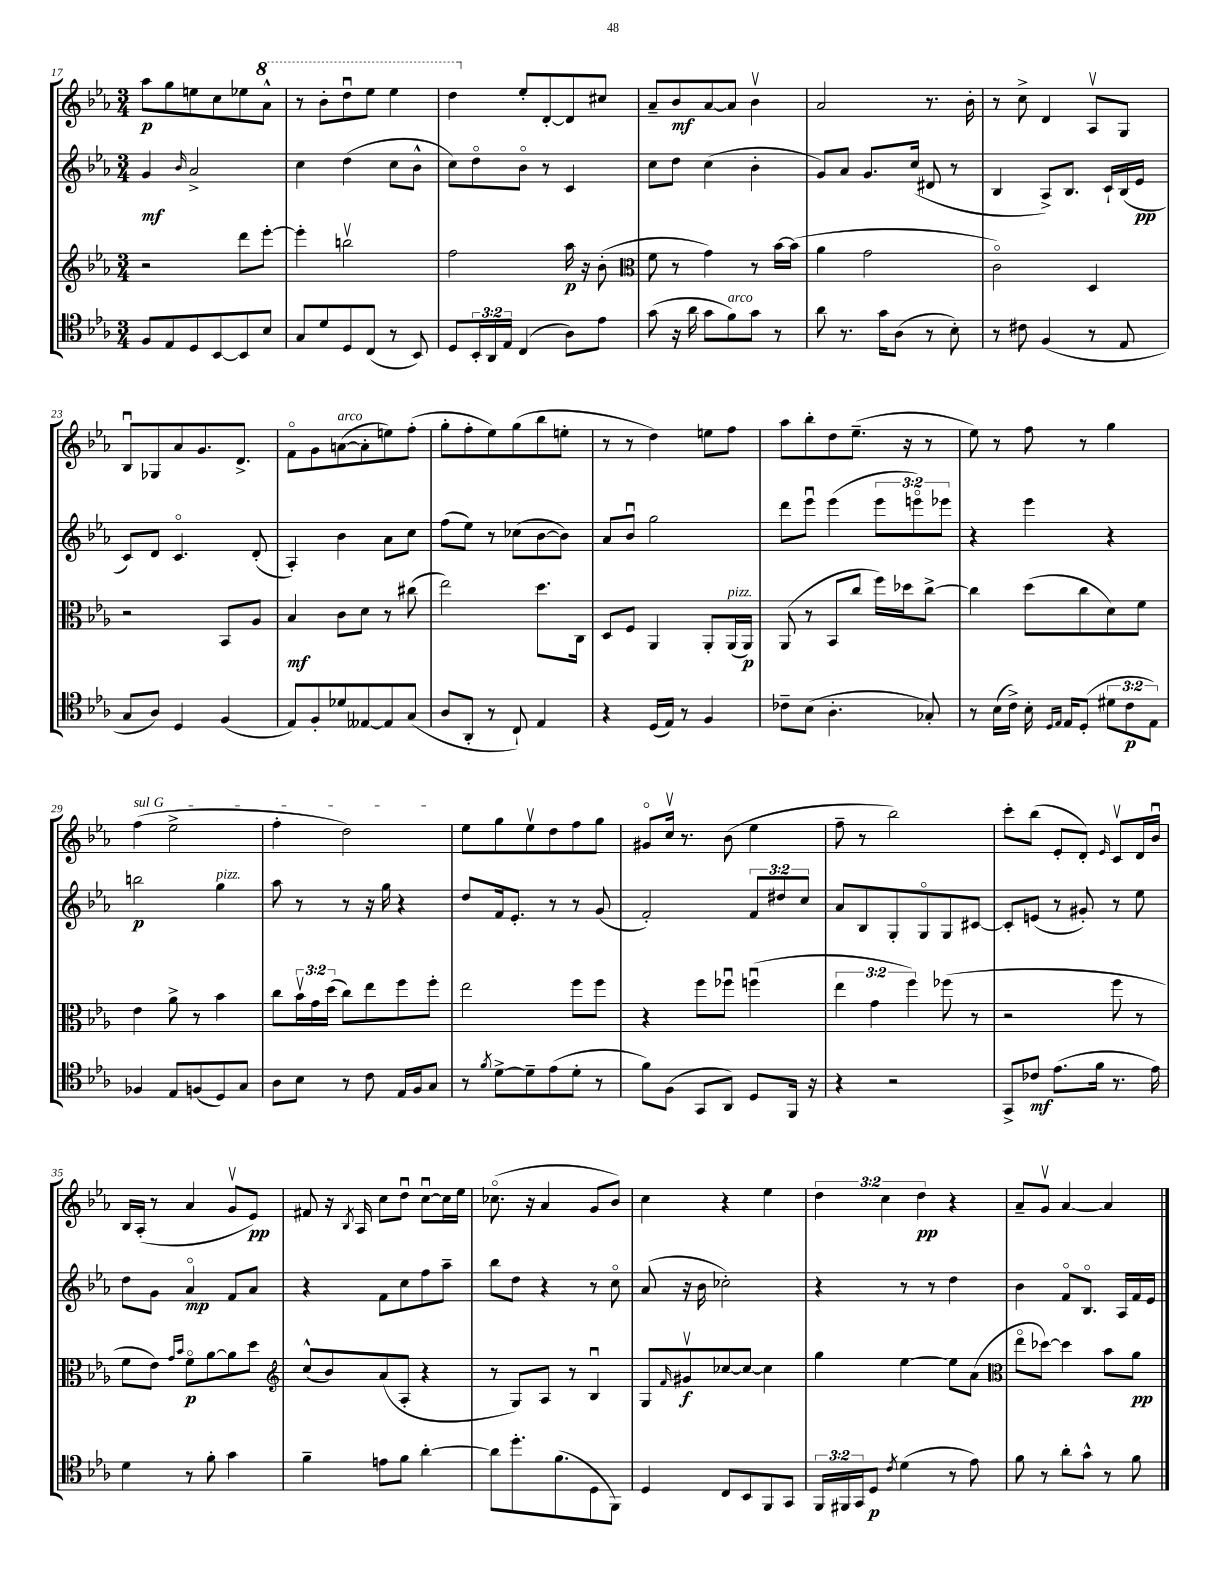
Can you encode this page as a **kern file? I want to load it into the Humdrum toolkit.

**kern	**kern	**kern	**kern
*staff4	*staff3	*staff2	*staff1
*clefC4	*clefG2	*clefG2	*clefG2
*k[b-e-a-]	*k[b-e-a-]	*k[b-e-a-]	*k[b-e-a-]
*M3/4	*M3/4	*M3/4	*M3/4
8F	2r	4g	8aa-
8E-	.	.	8gg
.	.	16qqb-	.
8D	.	2a-^	8ee
[8BB-	.	.	8cc
8BB-]	8ddd	.	8ee-
8B-	[8eee-'	.	8aa-^^
=	=	=	=
8G	4eee-']	4cc	8r
8d	.	.	8bb-'
8D	2bbv	(4dd	8dddu
(8C	.	.	8eee-
8r	.	8cc	4eee-
8BB-)	.	8b-^^	.
=	=	=	=
8D	2ff	8cc)	4ddd
24BB-'	.	8ddo	.
24AA-	.	.	.
24E-	.	.	.
(4C	.	8b-o	8ee-'
.	.	8r	[8d'
8A-)	16aa-	4c	8d]
.	16r	.	.
8e-	(8b-'	.	8cc#
=	=	=	=
*	*clefC3	*	*
(8g	8f	8cc	8a-~
16r	8r	8dd	8b-
16a-	.	.	.
8g	4g)	(4cc	[8a-
8f)	.	.	8a-]
8g	8r	4b-'	4b-v
8r	[16b-	.	.
.	(16b-]	.	.
=	=	=	=
8a-	4a-	8g)	2a-
8.r	.	8a-	.
.	2g	8.g	.
16g	.	.	.
(8A-	.	.	.
.	.	(16cc	.
8r	.	8d#	8.r
8B-')	.	8r	.
.	.	.	16b-'
=	=	=	=
8r	2co)	4B-	8r
8c#	.	.	8cc^
(4F	.	8A-^)	4d
.	.	8.B-	.
8r	4D	.	8A-v
.	.	16c`	.
8E-	.	(16B-	8G
.	.	16e-	.
=	=	=	=
8G	2r	8c)	8B-u
8A-)	.	8d	8G-
4D	.	4.co	8a-
.	.	.	8.g
(4F	8BB-	.	.
.	.	.	8.d^
.	8A-	(8d'	.
=	=	=	=
8E-)	4B-	4A-')	8fo
8F'	.	.	8g
8d-	8c	4b-	([8a
[8E--	8d	.	8a']
8E--]	8r	8a-	8ee)
(8G	(8cc#	8cc	(8ff'
=	=	=	=
8A-	2ee-)	(8ff	8gg'
8AA-'	.	8ee-)	8ff'
8r	.	8r	8ee-)
8C`)	.	(8cc-	(8gg
4E-	8.dd	[8b-	8bb-
.	.	8b-])	8ee'
.	16C	.	.
=	=	=	=
4r	8D	8a-	8r
.	8F	8b-u	8r
(16D	4AA-	2gg	4dd)
16E-)	.	.	.
8r	.	.	.
4F	8AA-'	.	8ee
.	(16AA-	.	8ff
.	16AA-)	.	.
=	=	=	=
8c-~	(8AA-	8ddd	8aa-
(8B-	8r	8eee-u	8bb-'
4.A-'	8BB-	(4eee-	8dd
.	8cc	.	(8.ee-~
.	16ff)	12eee-	.
.	16dd-	.	16r
.	.	12eeeo)	.
8G-')	[8cc^	.	8r
.	.	12eee-	.
=	=	=	=
8r	4cc]	4r	8ee-)
(16B-	.	.	8r
16c^)	.	.	.
16B-'	(8dd	4eee-	8ff
16qqD	.	.	.
16qqE-	.	.	.
16E-	.	.	.
(8D'	8cc	.	8r
12d#	8d)	4r	4gg
12c	.	.	.
.	8f	.	.
12E-)	.	.	.
=	=	=	=
4F-	4e-	2bb	(4ff
8E-	8a-^	.	2ee-^
(8F	8r	.	.
8D)	4b-	4gg	.
8G	.	.	.
=	=	=	=
8A-	8cc	8aa-	4ff'
8B-	24b-v	8r	.
.	24g	.	.
.	(24dd	.	.
8r	8cc)	8r	2dd)
8c	8ee-	16r	.
.	.	16gg	.
16E-	8ff	4r	.
16F	.	.	.
8G	8ff'	.	.
=	=	=	=
8r	2ee-	8dd	8ee-
8qf	.	.	.
[8d^	.	16f	8gg
.	.	8.e-'	.
8d~]	.	.	8ee-v
(8e-	.	8r	8dd
8d'	8ff	8r	8ff
8r	8ff	(8g	8gg
=	=	=	=
8f)	4r	2f')	8g#o
(8F	.	.	16ccv
.	.	.	8.r
8GG	8ff	.	.
8AA-)	8ff-u	.	(8b-
8D	(4ffu	12f	4ee-
.	.	12dd#	.
16FF	.	.	.
.	.	12cc	.
16r	.	.	.
=	=	=	=
4r	6ee-	8a-	8ff~
.	.	8B-	8r
.	6g	.	.
2r	.	8G'	2bb-)
.	6ff)	.	.
.	.	8Go	.
.	(8ff-	8G	.
.	8r	[8c#	.
=	=	=	=
8GG^	2r	8c#']	8ccc'
8c-	.	(8e	(8bb-
(8.e-	.	8r	8e-'
.	.	8g#')	8d')
16f	.	.	.
.	.	.	16qqe-
8.r	8ff	8r	8cv
.	8r	8ee-	16d
16e-)	.	.	16b-u
=	=	=	=
4d	8f	8dd	16B-
.	.	.	(16A-'
.	8e-)	8g	8r
.	16qqg	.	.
.	16qqb-	.	.
8r	8fo	4a-o	4a-
8f'	[8a-	.	.
4g	8a-]	8f	8gv
.	8dd	8a-	8e-)
=	=	=	=
*	*clefG2	*	*
4f~	(8cc^^	4r	8f#
.	8b-)	.	16r
.	.	.	8qB-
.	.	.	16A-
8e	(8a-	8f	8cc
8f	8A-'	8cc	8ddu
[4a-'	4r	8ff	[8ccu
.	.	8aa-~	16cc]
.	.	.	16ee-
=	=	=	=
8a-]	8r	8bb-	(8.cc-o
8.dd'	8G)	8dd	.
.	.	.	16r
.	8A-	4r	4a-
(8.f	.	.	.
.	8r	.	.
8D	4B-u	8r	8g
8FF)	.	8cco	8b-)
=	=	=	=
4D	8G	(8a-	4cc
.	16qqf	.	.
.	8g#v	16r	.
.	.	16b-	.
8C	[8cc-	2cc-')	4r
8BB-	8cc-_	.	.
8FF	4cc-]	.	4ee-
8GG	.	.	.
=	=	=	=
24FF	4gg	4r	6dd
24FF#	.	.	.
24GG	.	.	.
8D	.	.	.
.	.	.	6cc
8qc	.	.	.
(4d	[4ee-	8r	.
.	.	.	6dd
.	.	8r	.
8r	8ee-]	4dd	4r
8e-)	(8a-	.	.
=	=	=	=
*	*clefC3	*	*
8f	8ee-o	4b-	8a-~
8r	[8dd-)	.	8gv
8a-'	4dd-]	8fo	[4a-
8g^^	.	8.B-o	.
8r	8b-	.	4a-]
.	.	16A-	.
8f	8a-	16f	.
.	.	16e-	.
==	==	==	==
*-	*-	*-	*-
